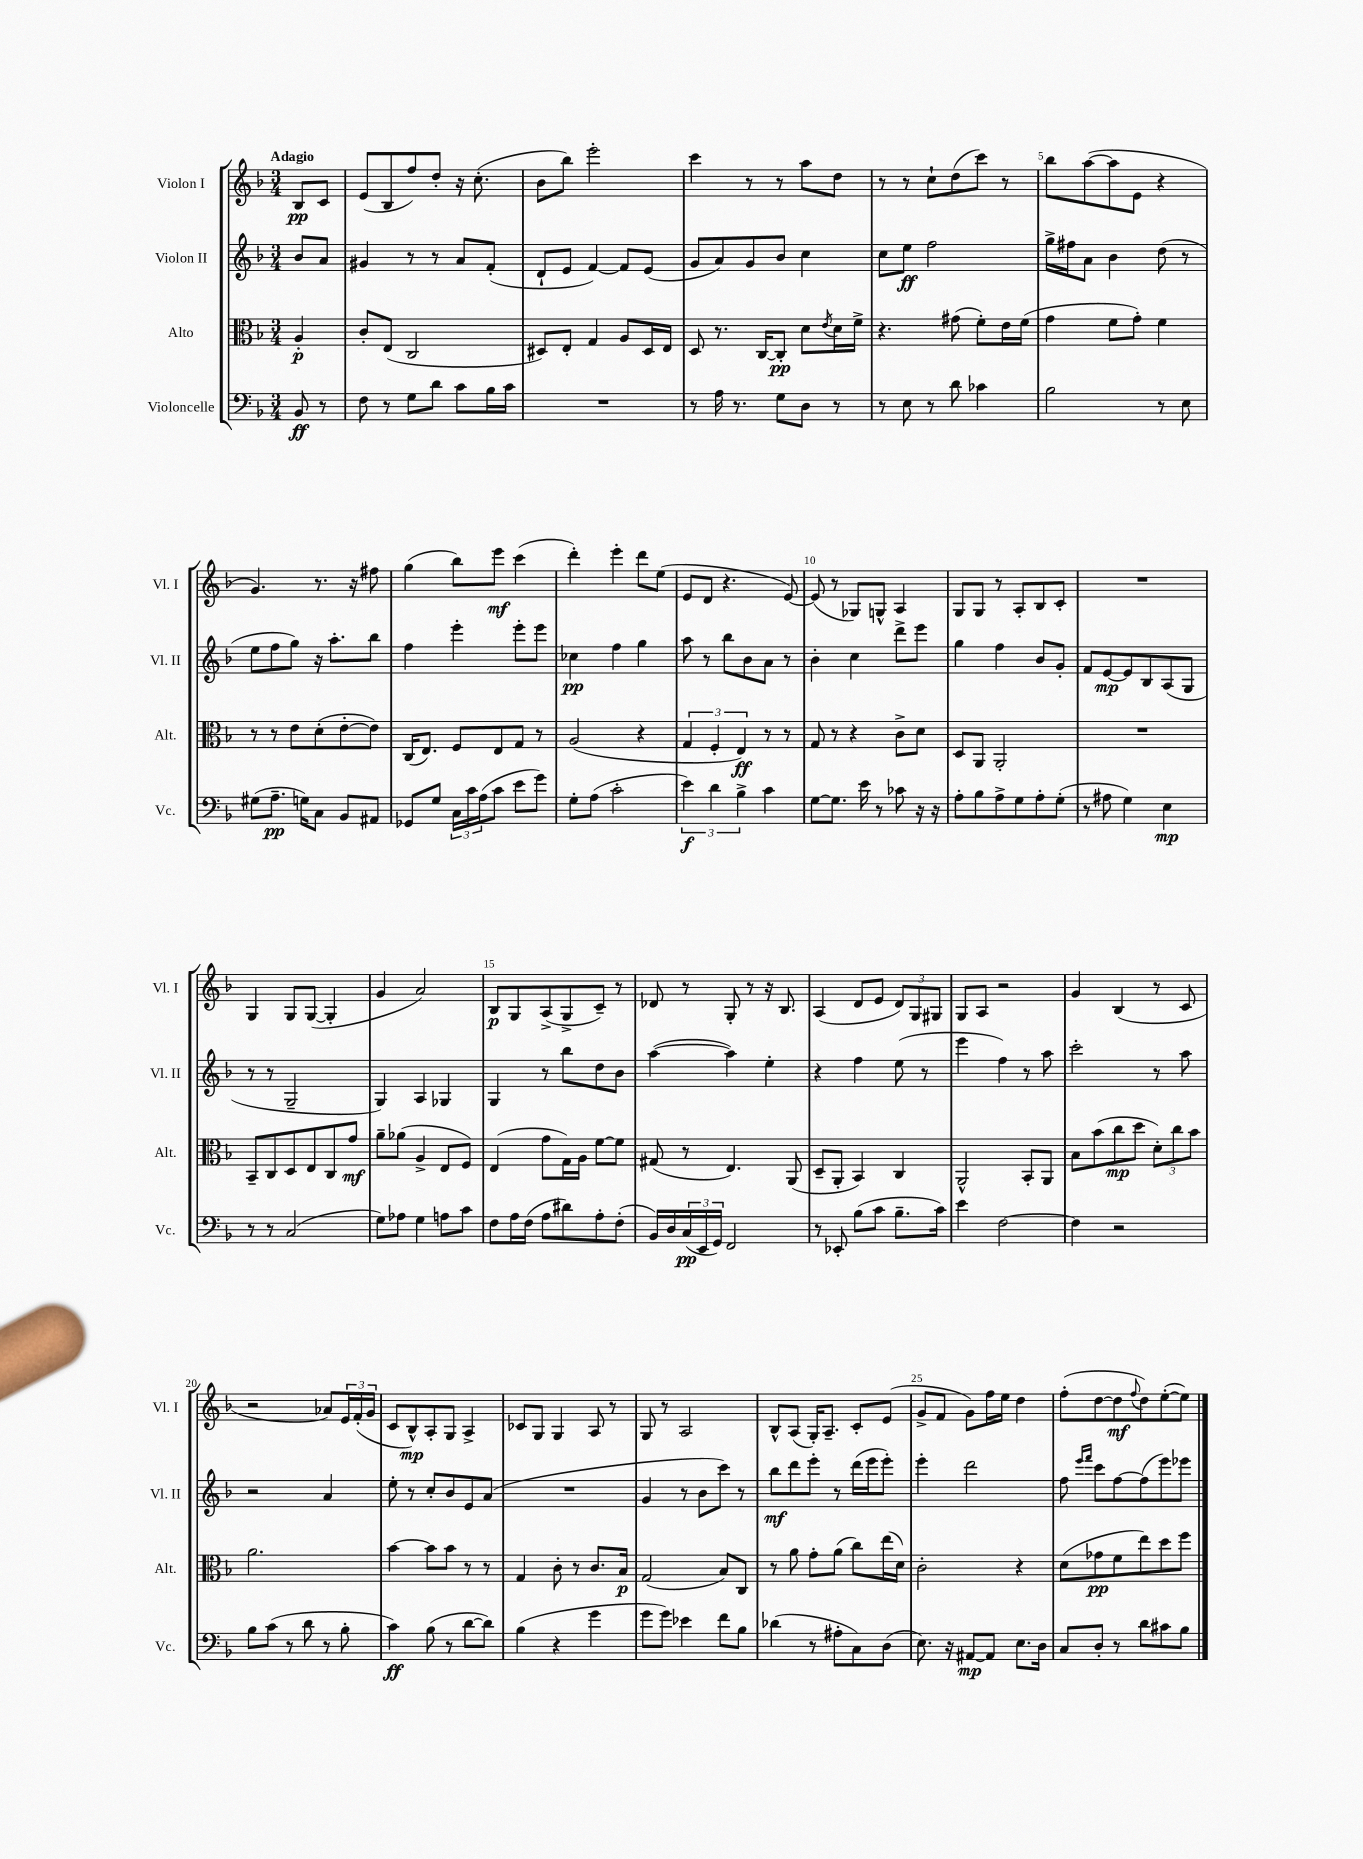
<<
\new StaffGroup <<
\new Staff = "s0" \with { instrumentName = "Violon I" shortInstrumentName = "Vl. I" } {
    \clef treble \key f \major \numericTimeSignature \time 3/4 \partial 4 \tempo "Adagio"
    bes8\pp c'8 |
    e'8( bes8 f''8) d''8-. r16 c''8.-.( |
    bes'8 bes''8) e'''2-. |
    c'''4 r8 r8 a''8 d''8 |
    r8 r8 c''8-! d''8( c'''8) r8 |
    bes''8 a''8~( a''8 e'8 r4 |
    g'4.) r8. r16 fis''8 |
    g''4( bes''8) e'''8\mf c'''4( |
    d'''4-.) e'''4-. d'''8 e''8( |
    e'8 d'8 r4. e'8~) |
    e'8( r8 ges8) g8-^ a4 |
    g8 g8 r8 a8-. bes8 c'8-. |
    R2. |
    g4 g8 g8~( g4-. |
    g'4 a'2) |
    bes8\p g8 a8->( g8-> c'8--) r8 |
    des'8 r8 g8-. r8 r16 bes8. |
    a4( d'8 e'8 \tuplet 3/2 { d'8) g8 gis8 } |
    g8 a8 r2 |
    g'4 bes4( r8 c'8 |
    r2 aes'8) \tuplet 3/2 { e'16 f'16-.( g'16 } |
    c'8 bes8-^\mp) a8-. g8 a4-> |
    ces'8 g8 g4 a8 r8 |
    g8 r8 a2 |
    bes8-^ a8( g16-.) a8.-- c'8-. e'8( |
    g'8-> f'8 g'8) f''16 e''16 d''4 |
    f''8-.( d''8~ d''8\mf \appoggiatura { f''8 } d''8) e''8~-.( e''8) \bar "|." |
}
\new Staff = "s1" \with { instrumentName = "Violon II" shortInstrumentName = "Vl. II" } {
    \clef treble \key f \major \numericTimeSignature \time 3/4 \partial 4
    bes'8 a'8 |
    gis'4 r8 r8 a'8 f'8-.( |
    d'8-! e'8 f'4~) f'8 e'8( |
    g'8 a'8) g'8 bes'8 c''4 |
    c''8 e''8\ff f''2 |
    g''16-> fis''16 a'8 bes'4 d''8( r8 |
    e''8 f''8 g''8) r16 a''8.-. bes''8 |
    f''4 e'''4-. e'''8-. e'''8 |
    ces''4\pp f''4 g''4 |
    a''8 r8 bes''8 bes'8 a'8 r8 |
    bes'4-. c''4 d'''8-> e'''8 |
    g''4 f''4 bes'8 g'8-. |
    f'8 e'8~\mp e'8 bes8 a8( g8 |
    r8 r8 g2-- |
    g4) a4 ges4 |
    g4 r8 bes''8 d''8 bes'8 |
    a''4~( a''4) e''4-. |
    r4 f''4 e''8( r8 |
    e'''4 f''4) r8 a''8 |
    c'''2-. r8 a''8 |
    r2 a'4 |
    e''8-. r8 c''8-. bes'8 e'8 a'8( |
    R2. |
    g'4 r8 bes'8 c'''8) r8 |
    bes''8\mf d'''8 e'''8-. r8 d'''16( e'''16 e'''8-.) |
    e'''4-. d'''2 |
    f''8 \grace { e'''16 f'''16 } c'''8 f''8~ f''8( e'''8) ees'''8 \bar "|." |
}
\new Staff = "s2" \with { instrumentName = "Alto" shortInstrumentName = "Alt." } {
    \clef alto \key f \major \numericTimeSignature \time 3/4 \partial 4
    a4-.\p |
    c'8-. e8( c2 |
    dis8) e8-. g4 a8 dis16 e16 |
    d8 r8. c16~ c8-.\pp d'8 \acciaccatura { e'8 } d'16 f'16-> |
    r4. gis'8( f'8-.) e'16 f'16( |
    g'4 f'8 g'8-.) f'4 |
    r8 r8 e'8 d'8-.( e'8~-. e'8) |
    c16( e8.) f8 e8 g8 r8 |
    a2( r4 |
    \tuplet 3/2 { g4 f4-. e4\ff) } r8 r8 |
    g8 r8 r4 c'8-> d'8 |
    d8 a,8 a,2-. |
    R2. |
    bes,8-- c8 d8 e8 c8 g'8\mf |
    a'8-- aes'8( a4-> e8 f8) |
    e4( g'8 g16) a16 f'8~ f'8 |
    gis8( r8 e4.) a,8( |
    d8-- a,8-. bes,4) c4 |
    a,2-^ bes,8-. a,8 |
    bes8 bes'8( c''8\mp d''8 \tuplet 3/2 { d'8-.) c''8 bes'8 } |
    a'2. |
    bes'4~ bes'8 bes'8 r8 r8 |
    g4 c'8-. r8 c'8. bes16\p |
    g2( bes8) c8 |
    r8 a'8 g'8-. a'8( c''8) e''16( d'16) |
    c'2-. r4 |
    d'8( ges'8\pp f'8 e''8) d''8 f''8 \bar "|." |
}
\new Staff = "s3" \with { instrumentName = "Violoncelle" shortInstrumentName = "Vc." } {
    \clef bass \key f \major \numericTimeSignature \time 3/4 \partial 4
    bes,8\ff r8 |
    f8 r8 g8 d'8 c'8 bes16 c'16 |
    R2. |
    r8 a16 r8. g8 d8 r8 |
    r8 e8 r8 d'8 ces'4 |
    bes2 r8 e8 |
    gis8( a8.--\pp g16) c8 bes,8 ais,8 |
    ges,8 g8 \tuplet 3/2 { c16 c'16 a16( } c'8 e'8 g'8) |
    g8-. a8( c'2-. |
    \tuplet 3/2 { e'4\f) d'4 bes4-> } c'4 |
    g8~ g8. e'16 r8 ces'8 r16 r16 |
    a8-. bes8 a8-> g8 a8-. g8-.( |
    r8 ais8 g4) e4\mp |
    r8 r8 c2( |
    g8) aes8 g4 a8 c'8 |
    f8 a16 f16( a8 dis'8) a8-. f8-.( |
    bes,16) d16 \tuplet 3/2 { c16\pp( e,16 g,16) } f,2 |
    r8 ees,8-. bes8( c'8 bes8.-- c'16) |
    e'4 f2~ |
    f4 r2 |
    bes8 c'8( r8 d'8 r8 bes8-. |
    c'4\ff) bes8( r8 d'8~ d'8) |
    bes4( r4 g'4 |
    g'8 g'8) ees'4 f'8 bes8 |
    des'4( r8 ais8-. c8) d8( |
    e8.) r16 ais,8~\mp ais,8 e8. d16 |
    c8 d8-. r8 d'8 cis'8 bes8 \bar "|." |
}
>>
>>
\layout { \context { \Score \override BarNumber.break-visibility = ##(#f #t #t) barNumberVisibility = #(every-nth-bar-number-visible 5) } }
